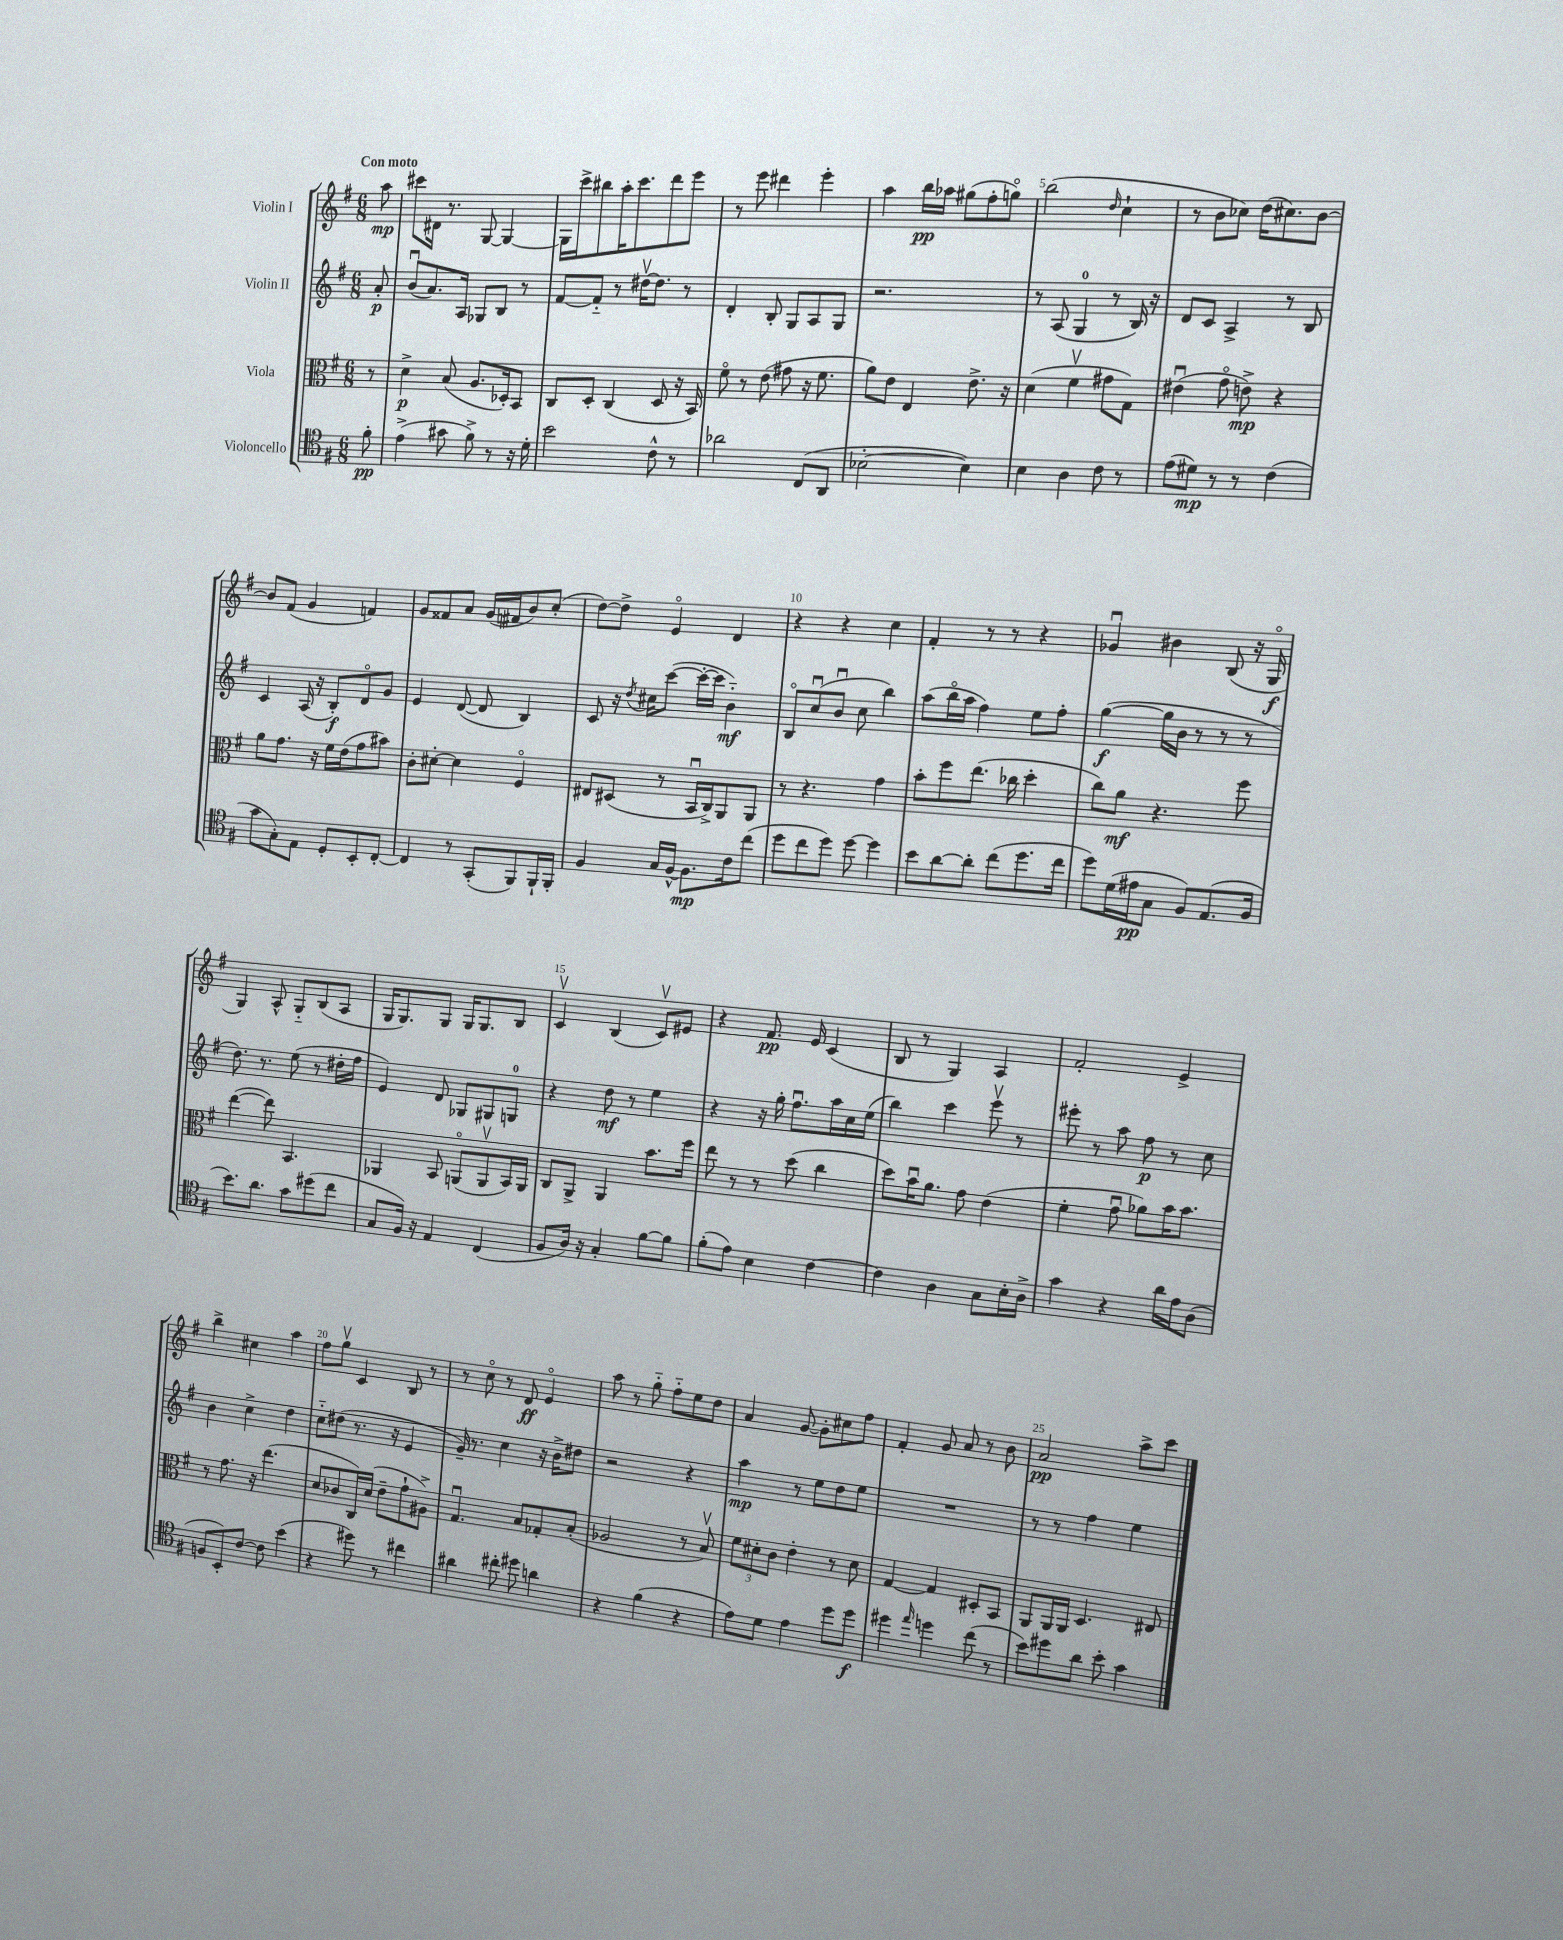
<<
\new StaffGroup <<
\new Staff = "s0" \with { instrumentName = "Violin I" } {
    \clef treble \key g \major \numericTimeSignature \time 6/8 \partial 8 \tempo "Con moto"
    a''8\mp |
    cis'''8 dis'16 r8. g8~ g4~ |
    g16 c'''16-> bis''8 a''16-. c'''8. d'''8 e'''8 |
    r8 e'''8 dis'''4 e'''4-. |
    a''4 b''16\pp aes''16 gis''8( fis''8-. g''8\flageolet) |
    b''2( \grace { d''16 } c''4-! |
    r8 b'8 ces''8) d''16( cis''8.) b'8~ |
    b'8 fis'8( g'4 f'4) |
    g'8 fisis'8 a'8 g'16( fis'16 b'8) c''8-.( |
    d''8~) d''8-> e'4\flageolet d'4 |
    r4 r4 c''4 |
    fis'4-. r8 r8 r4 |
    ges'4\downbow bis'4 b8( r16 g16\flageolet\f |
    g4) a8-^ g8-_ b8( a8 |
    g16 g8.) g8 g16 g8. b8 |
    c'4\upbow b4( c'8\upbow) eis'8 |
    r4 fis'8.\pp e'16 c'4( |
    b8 r8 g4) a4 |
    fis'2-. e'4-> |
    b''4-> cis''4 a''4 |
    fis''8 g''8\upbow c'4 b8 r8 |
    r8 c''8\flageolet r8 d'8\ff e'4\flageolet |
    a''8 r8 g''8-_ fis''8-_ e''8 d''8 |
    a'4 g'8~ g'8-. cis''8 fis''8 |
    fis'4-. g'8 a'8 r8 b'8 |
    a'2\pp a''8-> c'''8 \bar "|." |
}
\new Staff = "s1" \with { instrumentName = "Violin II" } {
    \clef treble \key g \major \numericTimeSignature \time 6/8 \partial 8
    a'8-.\p |
    b'8\downbow( a'8.) a16 ges8 b8 r8 |
    fis'8~ fis'8-_ r8 dis''16~\upbow dis''8. r8 |
    d'4-. b8-. g8 a8 g8 |
    r2. |
    r8 a8( g4-0 r8 b16) r16 |
    d'8 c'8 a4-> r8 b8 |
    c'4 a16( r16 b8-.\f) d'8\flageolet g'8 |
    e'4 d'8~( d'8 b4) |
    c'8 r16 \acciaccatura { d''8 } cis''16 c'''8~( c'''16~-. c'''16 b'4-_\mf) |
    b8\flageolet c''8\downbow( b'8\downbow c''8 b''4) |
    a''8( b''16\flageolet a''16 fis''4) e''8 fis''8-. |
    g''4~\f( g''16 b'16 r8 r8 r8 |
    d''8.) r8. e''8( r8 dis''16-. fis''16 |
    e'4) d'8 ges8 gis8 g8-0 |
    r4 d''8\mf r8 e''4 |
    r4 r16 g''16-. fis''8.\downbow a''16 c''16 e''16( |
    b''4) c'''4 e'''8\upbow r8 |
    eis'''8-. r8 a''8 fis''8\p r8 c''8 |
    b'4 c''4-> d''4 |
    c''8-_ dis''8( r8. r16 e'4 |
    g'16--) r8. c''4 r16 b'16-> dis''8 |
    r2 r4 |
    a''4\mp r8 e''8 d''8 e''8 |
    R2. |
    r8 r8 fis''4 e''4 \bar "|." |
}
\new Staff = "s2" \with { instrumentName = "Viola" } {
    \clef alto \key g \major \numericTimeSignature \time 6/8 \partial 8
    r8 |
    d'4->\p b8( a8. des16-.) b,8 |
    c8 d8-. c4( d8 r16 b,16) |
    fis'8\flageolet r8 e'8( gis'8 r16 fis'8. |
    a'8) e'8 e4 e'8.-> r16 |
    d'4( fis'4\upbow gis'8 g8) |
    eis'4\downbow( g'8\flageolet e'8->\mp) r4 |
    a'8 g'8. r16 fis'16 e'16( g'8 bis'8) |
    c'8-. dis'8~-. dis'4 fis4\flageolet |
    eis8 dis8( r8 b,16\downbow c16->) a,8 a,8 |
    r8 r4. g'4 |
    b'8-. fis''8 e''8.( ces''16 d''4-. |
    c''8) a'8\mf r4. fis''8 |
    e''4~( e''8) b,4. |
    aes,4 b,8 a,8\flageolet( a,8\upbow b,16) a,16 |
    c8 a,8-> a,4 b'8. fis''16 |
    e''8 r8 r8 d''8( c''4 |
    d''8) b'16\downbow a'8. g'8 e'4( |
    fis'4-. g'8\downbow aes'8) b'16 b'8. |
    r8 g'8. r16 e''4.( |
    d'8 ces'8 c16) d'16( e'8-- g'8-! ais8->) |
    g4.\downbow b8 ges8-. b8-.( |
    aes2 r8 b8\upbow) |
    \tuplet 3/2 { fis'8 dis'8-. c'8 } e'4-. r8 dis'8 |
    g4~ g4 dis8-. b,8 |
    a,8 a,16 a,16 d4. eis8 \bar "|." |
}
\new Staff = "s3" \with { instrumentName = "Violoncello" } {
    \clef tenor \key g \major \numericTimeSignature \time 6/8 \partial 8
    fis'8-.\pp |
    e'4->( gis'8 fis'8->) r8 r16 d'16-. |
    b'2 c'8-^ r8 |
    aes'2 c8( a,8 |
    bes2~-. bes4) |
    b4 a4 c'8 r8 |
    e'8( dis'8\mp) r8 r8 c'4( |
    g'8 g8-.) e8 d8-. b,8-. c8~-. |
    c4 r8 g,8-.( fis,8) fis,16-! fis,16-. |
    fis4 g16 fis16~-^ fis8.\mp c'16 c''8( |
    d''8 c''8 d''8) d''8~ d''4 |
    b'8 a'8~ a'8-. c''8( d''8. c''16 |
    d''8) d'16( eis'16\pp g8 fis8) e8.( fis16 |
    b'8.) a'8. g'8 dis''8( c''8 |
    g8 fis16) r16 e4 c4( |
    fis8 a16) r16 g4-. fis'8~ fis'8 |
    fis'8-.( e'8) b4 c'4~ |
    c'4 a4 g8 b16-. a16-> |
    g'4 r4 a'16 e'16 a8( |
    f8 b,8-.) c'8~ c'8 b'4( |
    r4 dis''8) r8 cis''4 |
    ais'4 cis''8-. dis''8 a'4 |
    r4 fis'4( r4 |
    e'8) d'8 e'4 d''8 d''8\f |
    dis''4 \grace { e''16 } d''4 c''8( r8 |
    b'8) dis''8 a'8 b'8-. g'4 \bar "|." |
}
>>
>>
\layout { \context { \Score \override BarNumber.break-visibility = ##(#f #t #t) barNumberVisibility = #(every-nth-bar-number-visible 5) } }
